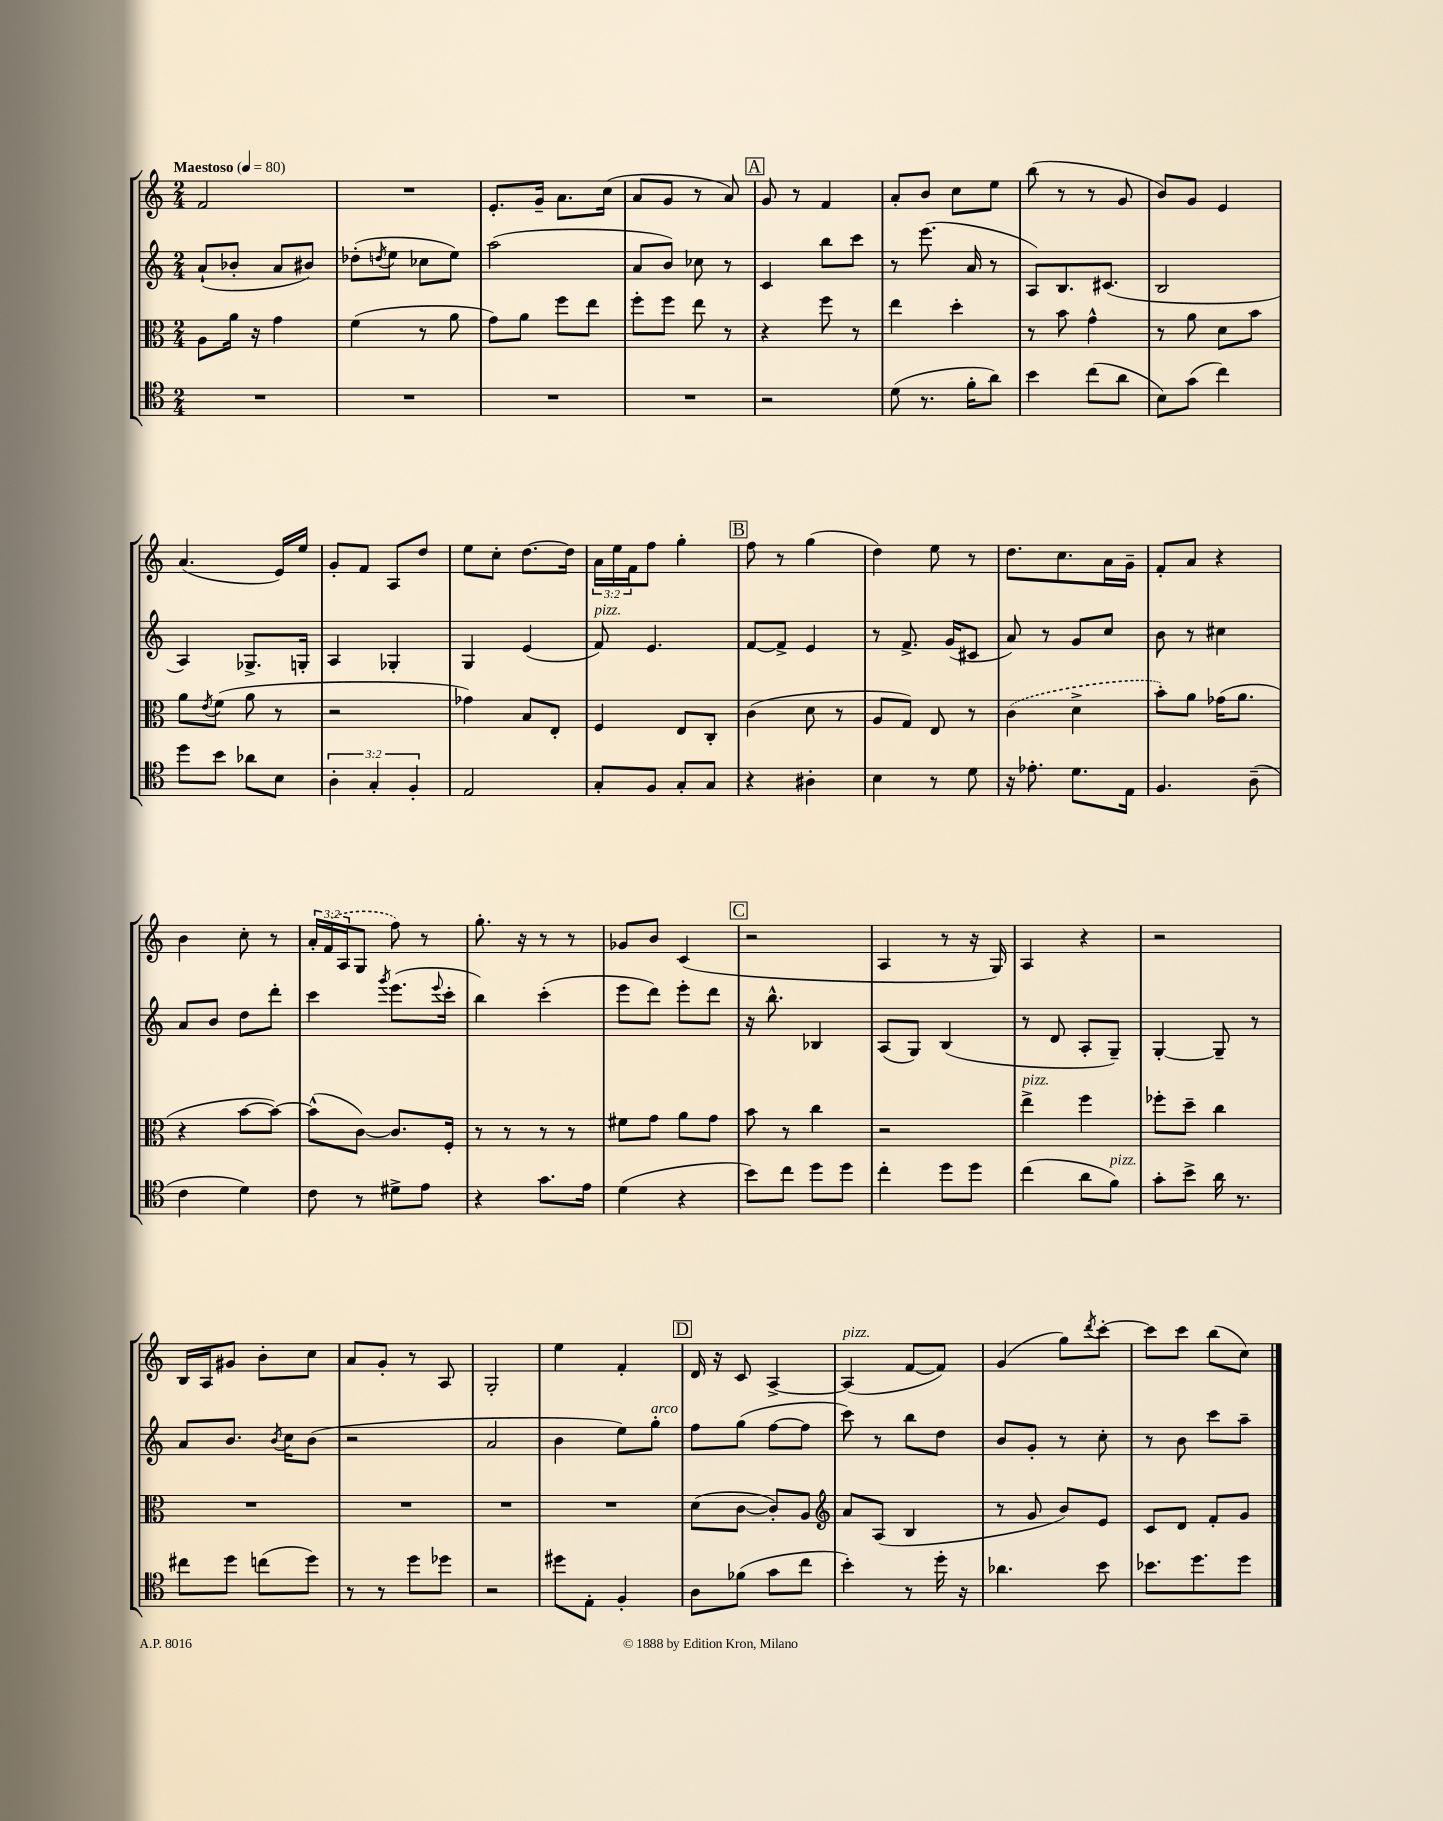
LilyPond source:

<<
\new StaffGroup <<
\new Staff = "s0" {
    \clef treble \key c \major \numericTimeSignature \time 2/4 \override Staff.TupletNumber.text = #tuplet-number::calc-fraction-text \tempo "Maestoso" 4 = 80
    f'2 |
    R2 |
    e'8.-. g'16-- a'8. c''16( |
    a'8 g'8 r8 a'8) |
    \mark \markup { \box "A" } g'8 r8 f'4 |
    a'8-. b'8 c''8 e''8 |
    b''8( r8 r8 g'8 |
    b'8) g'8 e'4 |
    a'4.( e'16) e''16 |
    g'8-. f'8 a8 d''8 |
    e''8 c''8-. d''8.~ d''16 |
    \tuplet 3/2 { a'16 e''16 f'16 } f''8 g''4-. |
    \mark \markup { \box "B" } f''8 r8 g''4( |
    d''4) e''8 r8 |
    d''8. c''8. a'16 g'16-- |
    f'8-. a'8 r4 |
    b'4 c''8-. r8 |
    \tuplet 3/2 { a'16-. \once \slurDashed f'16( a16 } g8 f''8) r8 |
    g''8.-. r16 r8 r8 |
    ges'8 b'8 c'4( |
    \mark \markup { \box "C" } r2 |
    a4 r8 r16 g16) |
    a4 r4 |
    r2 |
    b16 a16 gis'8 b'8-. c''8 |
    a'8 g'8-. r8 a8 |
    g2-. |
    e''4 f'4-. |
    \mark \markup { \box "D" } d'16 r16 c'8 a4~-> |
    a4^\markup { \italic "pizz." }( f'8~ f'8) |
    g'4( g''8) \acciaccatura { d'''8 } c'''8~-. |
    c'''8 c'''8 b''8( c''8) \bar "|." |
}
\new Staff = "s1" {
    \clef treble \key c \major \numericTimeSignature \time 2/4
    a'8-!( bes'8-. a'8 bis'8) |
    des''8-.( \acciaccatura { d''8 } e''8 ces''8 e''8) |
    a''2( |
    a'8 b'8) ces''8 r8 |
    \mark \markup { \box "A" } c'4 b''8 c'''8 |
    r8 e'''8.( a'16 r8 |
    a8) b8. cis'8.( |
    b2 |
    a4) ges8.-> g16-. |
    a4 ges4-. |
    g4 e'4( |
    f'8^\markup { \italic "pizz." }) e'4. |
    \mark \markup { \box "B" } f'8~ f'8-> e'4 |
    r8 f'8.-> g'16( cis'8 |
    a'8) r8 g'8 c''8 |
    b'8 r8 cis''4 |
    a'8 b'8 d''8 d'''8-. |
    c'''4 \acciaccatura { g'''8 } e'''8.( \appoggiatura { e'''8 } c'''16-. |
    b''4) c'''4-.( |
    e'''8 d'''8) e'''8-. d'''8 |
    \mark \markup { \box "C" } r16 b''8.-^ bes4 |
    a8( g8) b4( |
    r8 d'8 a8-. g8--) |
    g4~-. g8-- r8 |
    a'8 b'8. \acciaccatura { b'8 } c''16 b'8( |
    r2 |
    a'2 |
    b'4 e''8) g''8-.^\markup { \italic "arco" } |
    \mark \markup { \box "D" } f''8 g''8( f''8~ f''8 |
    c'''8) r8 b''8 d''8 |
    b'8 g'8-. r8 c''8-. |
    r8 b'8 c'''8 a''8-- \bar "|." |
}
\new Staff = "s2" {
    \clef alto \key c \major \numericTimeSignature \time 2/4
    a8 a'16 r16 g'4 |
    f'4( r8 a'8 |
    g'8) a'8 f''8 e''8 |
    f''8-. f''8 e''8 r8 |
    \mark \markup { \box "A" } r4 f''8 r8 |
    e''4 d''4-. |
    r8 b'8 g'4-^ |
    r8 a'8 d'8 b'8 |
    a'8 \acciaccatura { e'8 } f'8( a'8 r8 |
    r2 |
    ges'4) b8 e8-. |
    f4 e8 c8-. |
    \mark \markup { \box "B" } c'4( d'8 r8 |
    a8 g8) e8 r8 |
    \once \slurDashed c'4( d'4-> |
    b'8-.) a'8 ges'16( a'8. |
    r4 b'8~ b'8~) |
    b'8-^( c'8~) c'8. f16-. |
    r8 r8 r8 r8 |
    fis'8 g'8 a'8 g'8 |
    \mark \markup { \box "C" } b'8 r8 c''4 |
    r2 |
    e''4->^\markup { \italic "pizz." } f''4 |
    fes''8-. d''8-- c''4 |
    R2 |
    R2 |
    R2 |
    R2 |
    \mark \markup { \box "D" } d'8( c'8~ c'8-.) a8 |
    \clef treble a'8 a8( b4 |
    r8 g'8 b'8) e'8 |
    c'8 d'8 f'8-. g'8 \bar "|." |
}
\new Staff = "s3" {
    \clef tenor \key c \major \numericTimeSignature \time 2/4 \override Staff.TupletNumber.text = #tuplet-number::calc-fraction-text
    R2 |
    R2 |
    R2 |
    R2 |
    \mark \markup { \box "A" } r2 |
    d'8( r8. f'16-. a'8) |
    b'4 c''8( a'8 |
    b8) g'8( c''4) |
    d''8 b'8 aes'8 b8 |
    \tuplet 3/2 { a4-. g4-. f4-. } |
    e2 |
    g8-. f8 g8-. g8 |
    \mark \markup { \box "B" } r4 ais4-. |
    b4 r8 d'8 |
    r16 ees'8.-. d'8. e16 |
    f4. a8--( |
    c'4 d'4) |
    c'8 r8 dis'8-> e'8 |
    r4 g'8. e'16 |
    d'4( r4 |
    \mark \markup { \box "C" } b'8) c''8 d''8 d''8 |
    c''4-. d''8 d''8 |
    c''4( a'8 f'8^\markup { \italic "pizz." }) |
    g'8-. b'8-> a'16 r8. |
    cis''8 d''8 c''8( d''8) |
    r8 r8 d''8 des''8 |
    r2 |
    dis''8 e8-. f4-. |
    \mark \markup { \box "D" } a8 fes'8( g'8 c''8 |
    b'4-.) r8 d''16-. r16 |
    aes'4. b'8 |
    bes'8. d''8. d''8 \bar "|." |
}
>>
>>
\layout { \context { \Score \remove "Bar_number_engraver" } }
